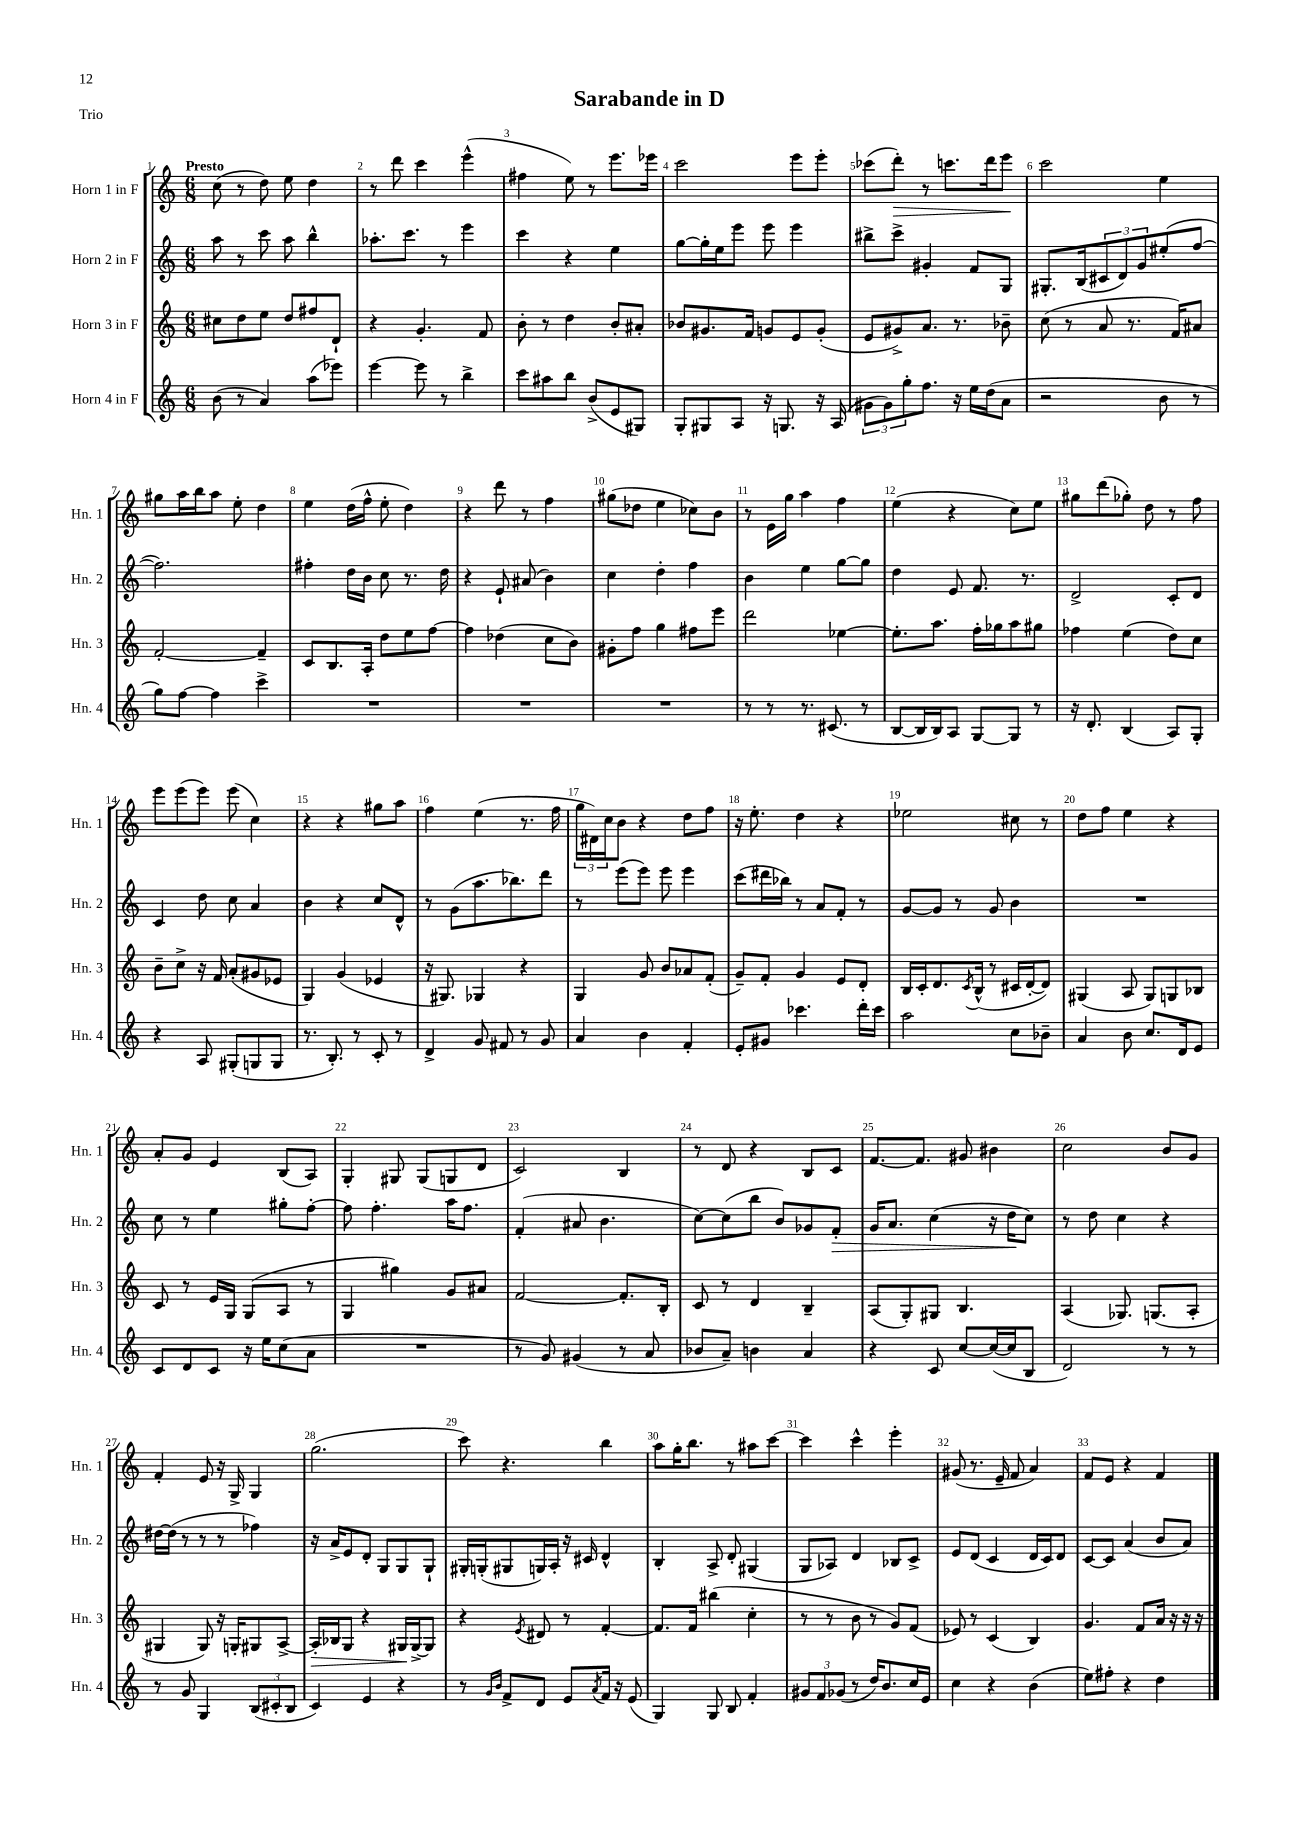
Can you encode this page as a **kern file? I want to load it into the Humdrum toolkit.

**kern	**kern	**kern	**kern
*staff4	*staff3	*staff2	*staff1
*clefG2	*clefG2	*clefG2	*clefG2
*k[]	*k[]	*k[]	*k[]
*M6/8	*M6/8	*M6/8	*M6/8
(8b	8cc#	8aa	(8cc
8r	8dd	8r	8r
4a)	8ee	8ccc	8dd)
.	8dd	8aa	8ee
(8aa	8ff#	4bb^^	4dd
8eee-)	8d`	.	.
=	=	=	=
[4eee	4r	8.aa-'	8r
.	.	.	8ddd
.	.	8.ccc	.
8eee]	4.g'	.	4ccc
8r	.	8r	.
4bb^	.	4eee	(4eee^^
.	8f	.	.
=	=	=	=
8ccc	8b'	4ccc	4ff#
8aa#	8r	.	.
8bb	4dd	4r	8ee)
(8b^	.	.	8r
8e	8b'	4ee	8.eee
8G#)	8a#'	.	.
.	.	.	16eee-
=	=	=	=
8G'	8b-	[8gg	2ccc
8G#	8.g#	16gg']	.
.	.	16ee	.
8A	.	8eee	.
.	16f	.	.
16r	8g	8eee	.
8.G	.	.	.
.	8e	4eee	8eee
16r	(8g'	.	8eee'
(16A	.	.	.
=	=	=	=
12g#	8e	8bb#^	(8ccc-
12g#)	.	.	.
.	8g#^)	8ccc^	8ddd')
12gg'	.	.	.
8.ff	8.a	4g#'	8r
.	.	.	8.ccc
16r	8.r	.	.
16ee	.	8f	.
(16dd	.	.	16ddd
8a	8b-~	8G	8eee
=	=	=	=
2r	(8cc	8.G#'	2ccc
.	8r	.	.
.	.	(16B	.
.	8a	12c#	.
.	.	12d)	.
.	8.r	.	.
.	.	12g	.
8b	.	(8ee#'	4ee
.	16f)	.	.
8r	8a#	[8ff	.
=	=	=	=
8gg)	[2f'	2.ff])	8gg#
[8ff	.	.	16aa
.	.	.	16bb
4ff]	.	.	8aa
.	.	.	8ee'
4ccc^	4f~]	.	4dd
=	=	=	=
2.r	8c	4ff#'	4ee
.	8.B	.	.
.	.	16dd	(16dd
.	16A'	16b	16ff^^
.	8dd	8cc	8ee'
.	8ee	8.r	4dd)
.	[8ff	.	.
.	.	16dd	.
=	=	=	=
2.r	4ff]	4r	4r
.	(4dd-	8e`	8ddd
.	.	(8a#	8r
.	8cc	4b)	4ff
.	8b)	.	.
=	=	=	=
2.r	8g#'	4cc	(8gg#
.	8ff	.	8dd-
.	4gg	4dd'	4ee
.	8ff#	4ff	8cc-)
.	8eee	.	8b
=	=	=	=
8r	2ddd	4b	8r
8r	.	.	16e
.	.	.	16gg
8.r	.	4ee	4aa
(8.c#	.	.	.
.	[4ee-	[8gg	4ff
8r	.	8gg]	.
=	=	=	=
[8B	8.ee-']	4dd	(4ee
16B]	.	.	.
16B)	8.aa	.	.
8A	.	8e	4r
[8G	16ff'	8.f	.
.	16gg-	.	.
8G]	8aa	.	8cc)
.	.	8.r	.
8r	8gg#	.	8ee
=	=	=	=
16r	4ff-	2d^	8gg#
8.d'	.	.	.
.	.	.	(8ddd
(4B	(4ee	.	8gg-')
.	.	.	8dd
8A)	8dd)	8c'	8r
8G'	8cc	8d	8ff
=	=	=	=
4r	8b~	4c	8eee
.	8cc^	.	(8eee
8A	16r	8dd	8eee)
.	16f	.	.
(8G#'	(8a'	8cc	(8eee
8G	8g#	4a	4cc)
8G	8e-	.	.
=	=	=	=
8.r	4G)	4b	4r
8.B')	.	.	.
.	(4g	4r	4r
8r	.	.	.
8c'	4e-	8cc	8gg#
8r	.	8d^^	8aa
=	=	=	=
4d^	16r	8r	4ff
.	8.G#)	.	.
.	.	(8g	.
8g	4G-	8.aa	(4ee
8f#	.	.	.
.	.	8.bb-)	.
8r	4r	.	8.r
8g	.	8ddd	.
.	.	.	16ff
=	=	=	=
4a	4G	8r	24gg
.	.	.	24d#)
.	.	.	24cc
.	.	(8eee	8b
4b	8g	8eee)	4r
.	8b	8eee	.
4f'	8a-	4eee	8dd
.	(8f'	.	8ff
=	=	=	=
8e'	8g~)	(8ccc	16r
.	.	.	8.ee'
8g#	8f'	16ddd#	.
.	.	16bb-)	.
4.ccc-	4g	8r	4dd
.	.	8a	.
.	8e	8f'	4r
16ddd'	8d'	8r	.
16ccc-	.	.	.
=	=	=	=
2aa	16B	[8g	2ee-
.	16c'	.	.
.	8.d	8g]	.
.	.	8r	.
.	8qc	.	.
.	(16B^^	.	.
.	8r	8g	.
8cc	16c#	4b	8cc#
.	[16d'	.	.
8b-~	8d])	.	8r
=	=	=	=
4a	(4G#	2.r	8dd
.	.	.	8ff
8b	8A	.	4ee
8.cc	8G#)	.	.
.	8G	.	4r
16d	.	.	.
8e	8B-	.	.
=	=	=	=
8c	8c	8cc	8a'
8d	8r	8r	8g
8c	16e	4ee	4e
.	16G	.	.
16r	(8G	.	.
16ee	.	.	.
(8cc	8A	8gg#'	(8B
8a	8r	[8ff'	8A)
=	=	=	=
2.r	4G	8ff]	4G'
.	.	4.ff'	.
.	4gg#)	.	8G#
.	.	.	(8G#
.	8g	16aa	8G
.	.	8.ff	.
.	8a#	.	8d
=	=	=	=
8r	[2f	(4f'	2c)
8g)	.	.	.
(4g#	.	8a#	.
.	.	4.b	.
8r	8.f']	.	4B
8a	.	.	.
.	16B'	.	.
=	=	=	=
8b-	8c	[8cc)	8r
8a~)	8r	(8cc]	8d
4b	4d	8bb	4r
.	.	8b)	.
4a	4B~	8g-	8B
.	.	8f'	8c
=	=	=	=
4r	(8A	16g	[8.f
.	.	8.a	.
.	8G')	.	.
.	.	.	8.f]
8c	8G#	(4cc	.
[8cc	4.B	.	8g#
(16cc_	.	16r	4b#
16cc]	.	16dd	.
8B	.	8cc)	.
=	=	=	=
2d)	(4A	8r	2cc
.	.	8dd	.
.	8.G-)	4cc	.
.	(8.G	.	.
8r	.	4r	8b
8r	8A'	.	8g
=	=	=	=
8r	4G#	[16dd#	4f'
.	.	(16dd#]	.
8g	.	8r	.
4G	8G#)	8r	8e
.	16r	8r	16r
.	16G'	.	16G^
(12B	8G#	4ff-)	4G
12c#'	.	.	.
.	[8A^	.	.
12B	.	.	.
=	=	=	=
4c)	16A']	16r	(2.gg
.	16B-	16a^	.
.	8G	8e	.
4e	4r	8d'	.
.	.	8G	.
4r	16G#	8G	.
.	[16G#^	.	.
.	8G#]	8G`	.
=	=	=	=
8r	4r	16G#'	8ccc)
.	.	(16G'	.
16qqg	.	.	.
16qqb	.	.	.
8f^	.	8G#	4.r
.	8qe	.	.
8d	8d#	16G)	.
.	.	16A'	.
8e	8r	16r	.
.	.	16c#	.
8qa	.	.	.
16f	[4f'	4d^^	4bb
16r	.	.	.
(8e	.	.	.
=	=	=	=
4G)	8.f]	4B'	8aa
.	.	.	16gg'
.	16f	.	8.bb
8G	(4bb#	8A^	.
8B	.	8d'	8r
4f'	4cc'	(4G#	8aa#
.	.	.	[8ccc
=	=	=	=
12g#	8r	8G	4ccc]
12f	.	.	.
.	8r	8A-)	.
(12g-	.	.	.
8r	8b	4d	4ccc^^
16dd)	8r	.	.
8.b	.	.	.
.	8g)	8B-	4eee'
16cc	(8f	8c^	.
16e	.	.	.
=	=	=	=
4cc	8e-)	8e	(8g#
.	8r	(8d	8.r
4r	(4c	4c	.
.	.	.	16e~
.	.	.	8f
(4b	4B)	16d	4a)
.	.	16c)	.
.	.	8d	.
=	=	=	=
8ee)	4.g	[8c	8f
8ff#'	.	8c]	8e
4r	.	(4a	4r
.	8f	.	.
4dd	16a	8b	4f
.	16r	.	.
.	16r	8a)	.
.	16r	.	.
==	==	==	==
*-	*-	*-	*-
